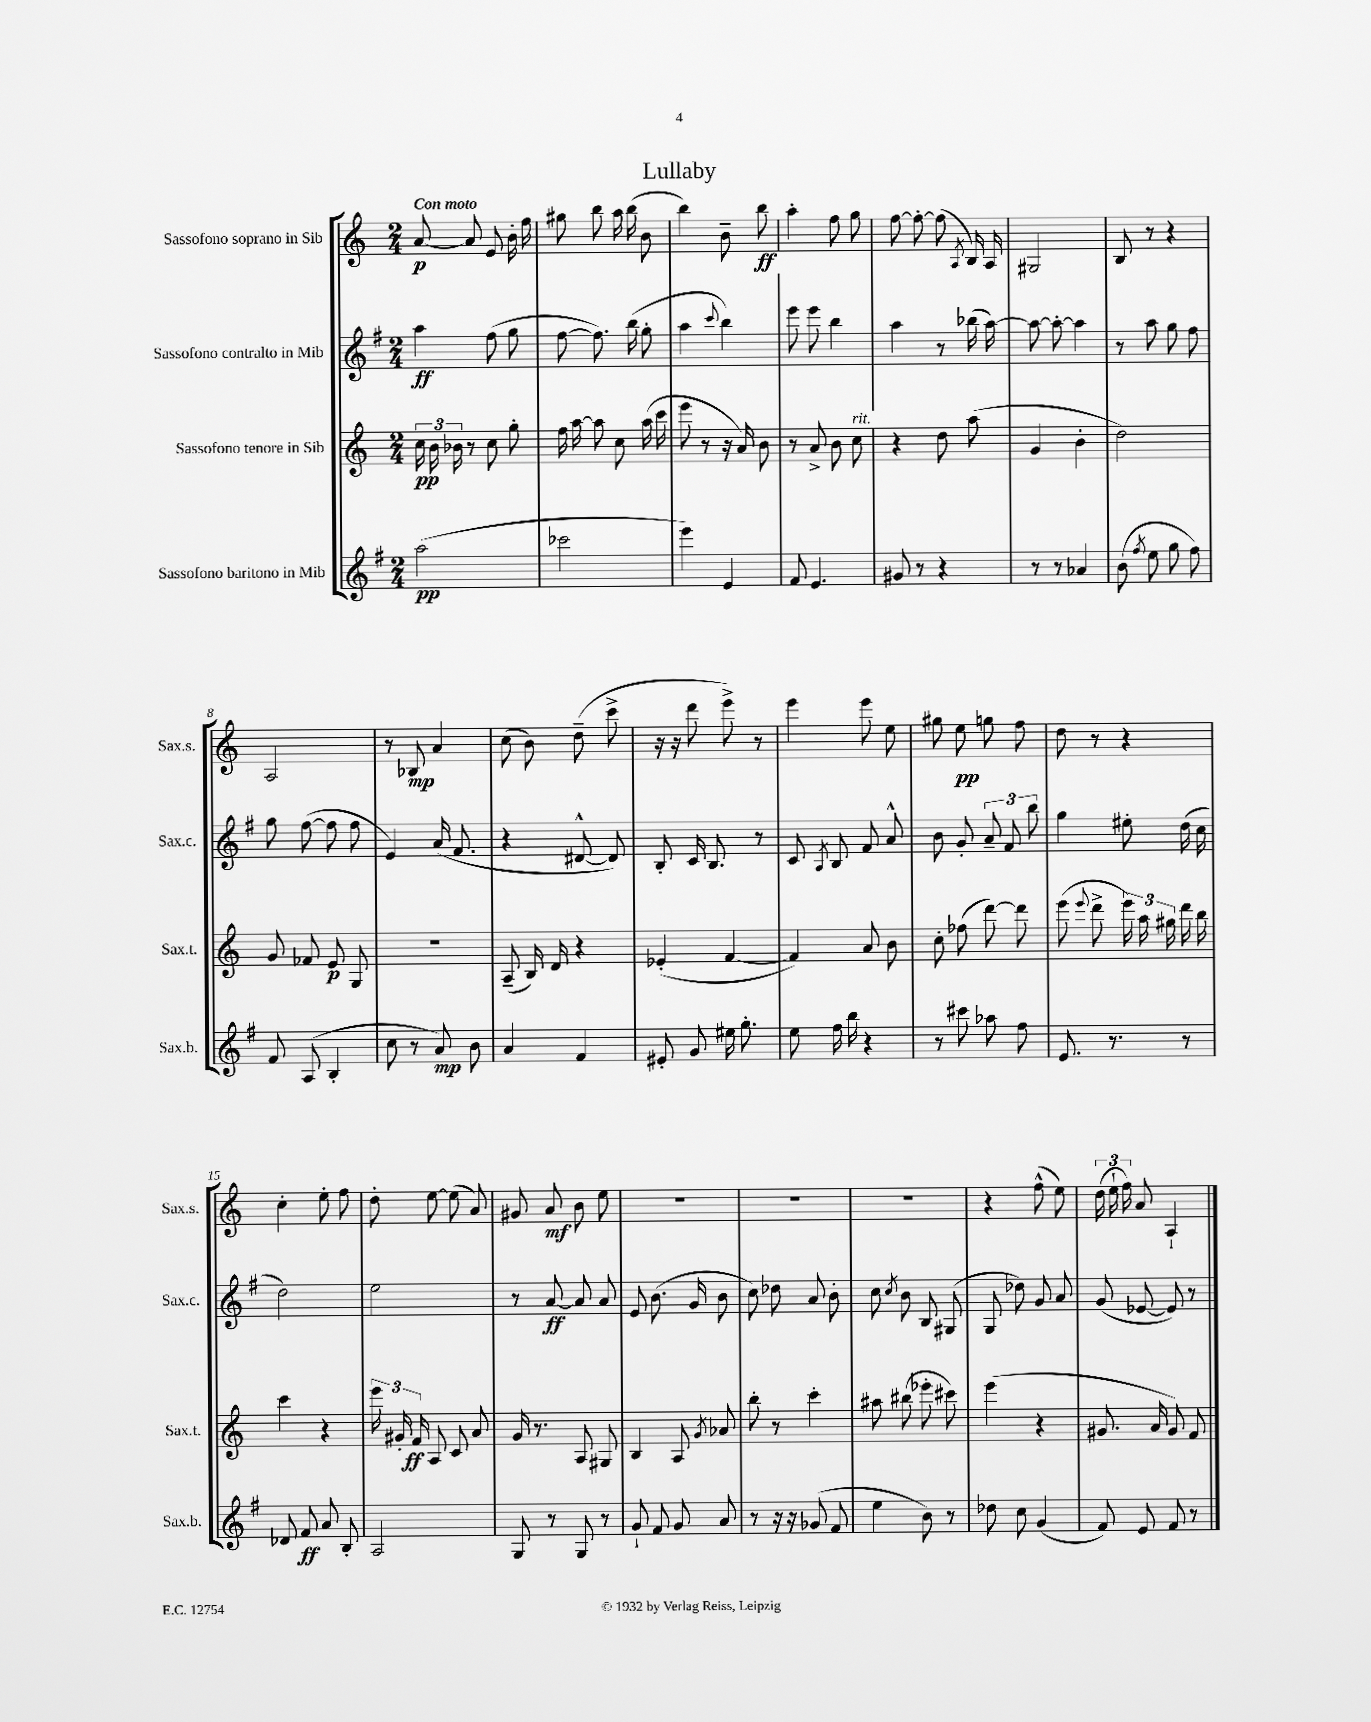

**kern	**kern	**kern	**kern
*staff4	*staff3	*staff2	*staff1
*clefG2	*clefG2	*clefG2	*clefG2
*k[f#]	*k[]	*k[f#]	*k[]
*M2/4	*M2/4	*M2/4	*M2/4
(2aa\	24cc\	4aa\	[8a/
.	24b\	.	.
.	24b-\	.	.
.	8r	.	8a/]
.	8cc\	(8ff#\	8e/
.	8gg'\	8gg\	16b'\
.	.	.	16ff\
=	=	=	=
2ccc-\	16ff\	[8ff#\	8gg#\
.	[16aa\	.	.
.	8aa\]	8.ff#\])	8bb\
.	8cc\	.	16aa\
.	.	(16bb\	(16bb\
.	(16aa\	8gg'\	8b\
.	16ccc\	.	.
=	=	=	=
4eee\)	8eee\	4aa\	4bb\)
.	8r	.	.
.	.	8qqccc/	.
4e/	16r	4bb\)	8b~\
.	16a/)	.	.
.	8b\	.	8bb\
=	=	=	=
8f#/	8r	8eee\	4aa'\
4.e/	8a^/	8eee\	.
.	8b\	4bb\	8ff\
.	8cc\	.	8gg\
=	=	=	=
8g#/	4r	4aa\	[8ff\
8r	.	.	8ff'\_
4r	8dd\	8r	(8ff\]
.	.	.	8qA/
.	(8aa\	(16bb-\	16B/)
.	.	[16aa\)	16A/
=	=	=	=
8r	4g/	8aa\_	2G#/
8r	.	8aa'\_	.
4a-/	4b'\	4aa\]	.
=	=	=	=
(8b\	2dd\)	8r	8B/
8qff#/	.	.	.
8ee\	.	8aa\	8r
8gg\	.	8gg\	4r
8ff#\)	.	8ff#\	.
=	=	=	=
8f#/	8g/	8gg\	2A/
(8A/	8f-/	([8ff#\	.
4B'/	8e/	8ff#\]	.
.	8G/	8ff#\	.
=	=	=	=
8cc\	2r	4e/)	8r
8r	.	.	8B-/
8a/)	.	(16a/	4a/
.	.	8.f#/	.
8b\	.	.	.
=	=	=	=
4a/	(8A~/	4r	(8cc\
.	16B/)	.	8b\)
.	16d/	.	.
4f#/	4r	[8d#^^/	(8dd~\
.	.	8d#/])	8ccc^\
=	=	=	=
8e#'/	(4e-'/	8B'/	16r
.	.	.	16r
8g/	.	16c/	8ddd\
.	.	8.B/	.
16ee#\	[4f/	.	8eee^\)
8.gg'\	.	.	.
.	.	8r	8r
=	=	=	=
8ee\	4f/])	8c/	4eee\
.	.	8qA/	.
16ff#\	.	8B/	.
16bb\	.	.	.
4r	8a/	8f#/	8eee\
.	8b\	8a^^/	8ee\
=	=	=	=
8r	8cc'\	8b\	8gg#\
8ccc#\	(8ff-\	8g'/	8ee\
8aa-\	[8ddd\)	12a~/	8gg\
.	.	12f#/	.
8ff#\	8ddd\]	.	8ff\
.	.	12bb\	.
=	=	=	=
8.e/	(8eee\	4gg\	8dd\
.	8qqeee/	.	.
.	8ddd^\	.	8r
8.r	.	.	.
.	24eee\)	8ee#'\	4r
.	24aa\	.	.
.	24gg#\	.	.
8r	16ddd\	(16dd\	.
.	16bb\	16cc\	.
=	=	=	=
8d-/	4ccc\	2dd\)	4cc'\
8f#/	.	.	.
8a/	4r	.	8ee'\
8B'/	.	.	8ff\
=	=	=	=
2A/	24eee\	2ee\	8dd'\
.	24g#'/	.	.
.	24f/	.	.
.	8A/	.	[8ee\
.	8c/	.	(8ee\]
.	8a/	.	8a/)
=	=	=	=
8G/	16g/	8r	8g#/
.	8.r	.	.
8r	.	[8a/	8a/
8G/	8A/	8a/]	8b\
8r	8G#/	8a/	8ee\
=	=	=	=
8g`/	4B/	8e/	2r
8f#/	.	(8.b\	.
8g/	8A/	.	.
.	.	16g/	.
.	8qg/	.	.
8a/	8a-/	8b\	.
=	=	=	=
8r	8bb'\	8cc\)	2r
16r	8r	8dd-\	.
16r	.	.	.
(8g-/	4ccc'\	8a/	.
8f#/	.	8b'\	.
=	=	=	=
4ee\	8aa#\	8cc\	2r
.	.	8qcc/	.
.	(8bb#\	8b\	.
8b\)	8eee-'\	8B/	.
8r	8ccc#\)	(8G#/	.
=	=	=	=
8dd-\	(4eee\	8G/	4r
8cc\	.	8dd-\)	.
(4g/	4r	8g/	(8ff^^\
.	.	8a/	8ee\)
=	=	=	=
8f#/)	8.g#/	(8g/	(24dd\
.	.	.	24ee`\
.	.	.	24ff\)
8e/	.	[8e-/	8a/
.	16a/	.	.
8f#/	8g#/)	8e-/])	4A`/
8r	8f/	8r	.
==	==	==	==
*-	*-	*-	*-
